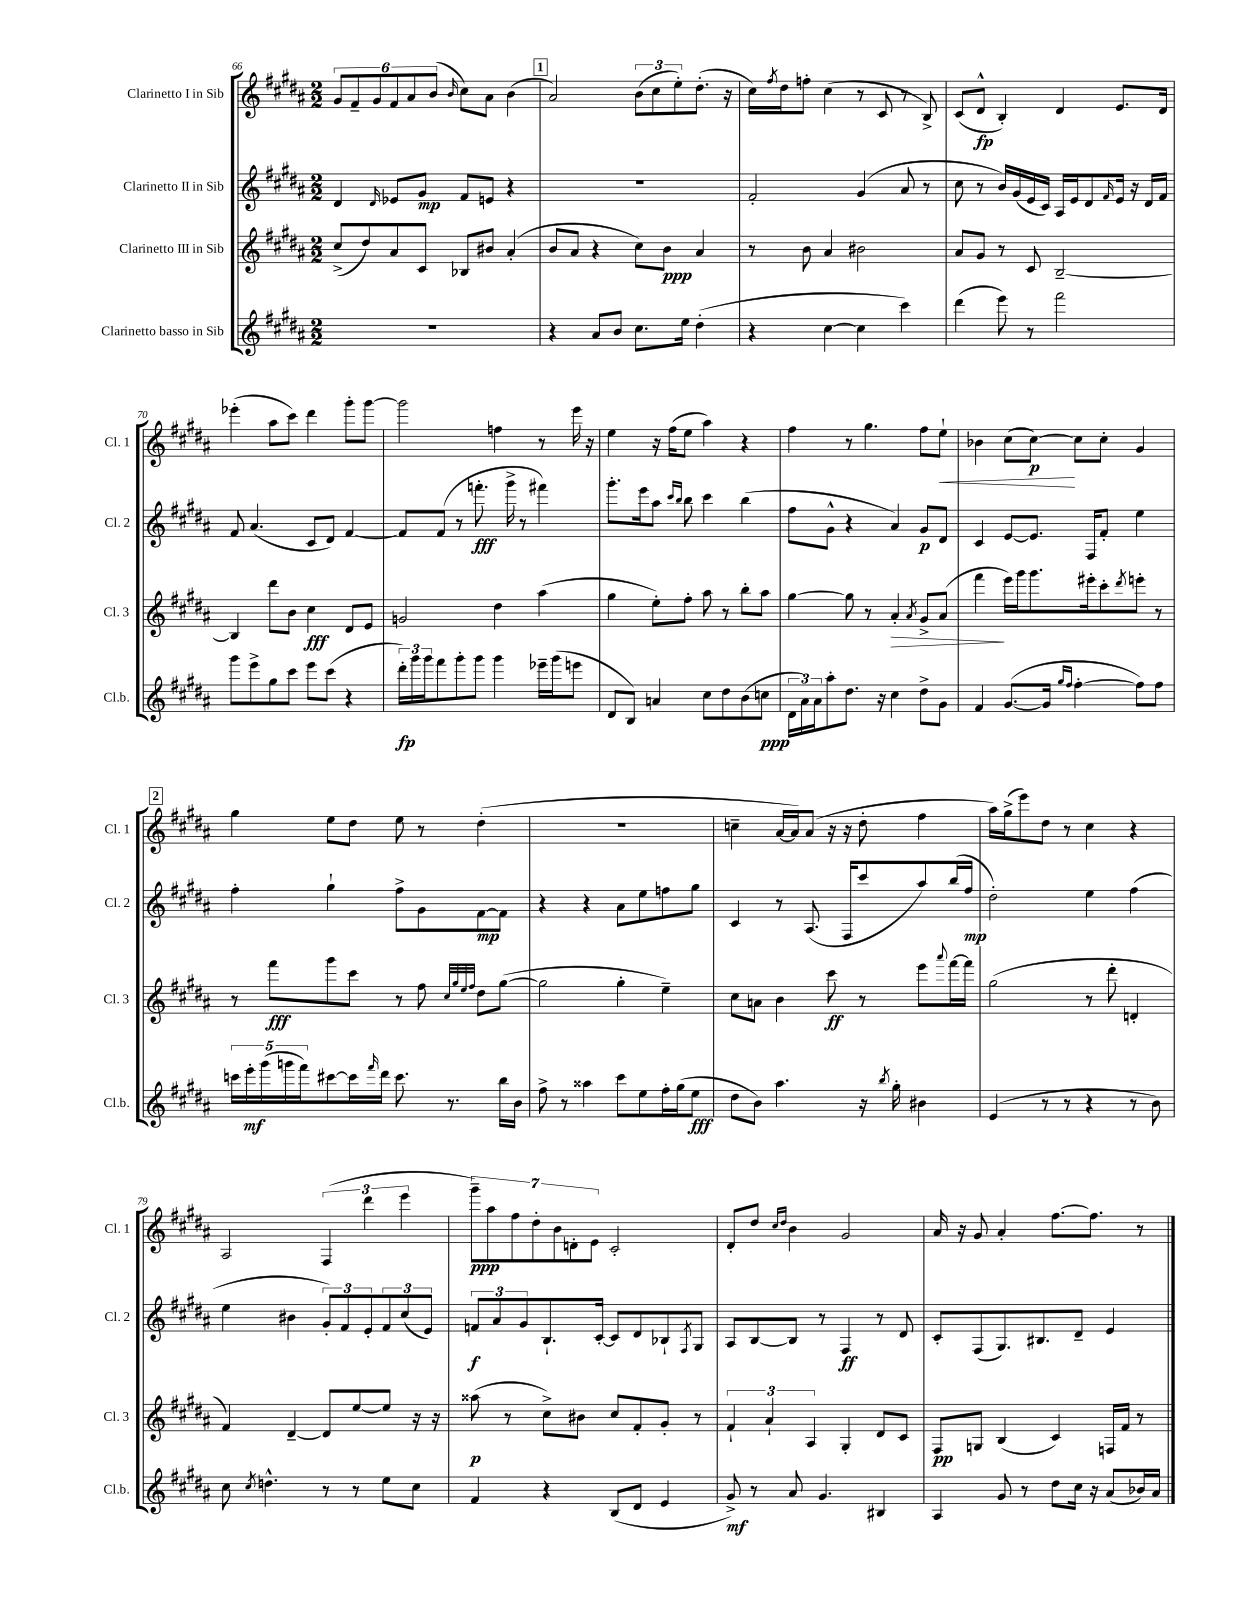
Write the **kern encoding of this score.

**kern	**kern	**kern	**kern
*staff4	*staff3	*staff2	*staff1
*clefG2	*clefG2	*clefG2	*clefG2
*k[f#c#g#d#a#]	*k[f#c#g#d#a#]	*k[f#c#g#d#a#]	*k[f#c#g#d#a#]
*M2/2	*M2/2	*M2/2	*M2/2
1r	(8cc#^/L	4d#/	12g#/L
.	.	.	12f#~/
.	8dd#/)	.	.
.	.	.	12g#/
.	.	16qqd#/	.
.	8a#/	8e-/L	12f#/
.	.	.	12a#/
.	8c#/J	8g#/J	.
.	.	.	(12b/J
.	.	.	16qqb/
.	8B-/L	8f#/L	8cc#\L)
.	8b#/J	8e/J	8a#\J
.	(4a#'/	4r	(4b\
=	=	=	=
4r	8b/L	1r	2a#/)
.	8a#/J	.	.
8a#/L	4r	.	.
8b/J	.	.	.
8.cc#\L	8cc#\L)	.	(12b\L
.	.	.	12cc#\
.	8b\J	.	.
.	.	.	12ee'\)
16ee\Jk	.	.	.
(4dd#'\	4a#/	.	(8.dd#'\J
.	.	.	16r
=	=	=	=
4r	8r	2f#'/	16cc#\LL)
.	.	.	8qff#/
.	.	.	16dd#\J
.	8b\	.	8ff'\J
[4cc#\	4a#/	.	(4cc#\
4cc#\]	2b#\	(4g#/	8r
.	.	.	8c#/
4ccc#\)	.	8a#/	8r
.	.	8r	8B^/)
=	=	=	=
(4ddd#\	8a#/L	8cc#\	(8c#/L
.	8g#/J	8r	8d#^^/J
8eee\)	8r	16b/LL)	4B'/)
.	.	(16g#/	.
8r	8c#/	16e/	.
.	.	16c#/JJ)	.
2fff#\	[2B~/	16A#/LL	4d#/
.	.	16e/J	.
.	.	8d#/	.
.	.	16qqf#/	.
.	.	16e/Jk	8.e/L
.	.	16r	.
.	.	16d#/LL	.
.	.	16f#/JJ	16d#/Jk
=	=	=	=
8ggg#\L	4B/]	8f#/	(4eee-'\
8eee^\	.	(4.a#/	.
8gg#\	8ddd#\L	.	8aa#\L
8ccc#\J	8b\J	.	8ccc#\J)
8eee\L	4cc#\	8c#/L	4ddd#\
(8ccc#\J	.	8d#/J)	.
4r	8d#/L	[4f#/	8ggg#'\L
.	8e/J	.	[8ggg#\J
=	=	=	=
24ddd#'\LL)	2g/	8f#/]L	2ggg#\]
24ggg#\	.	.	.
24ggg#\J	.	.	.
8fff#\	.	(8f#/J	.
8ggg#'\	.	8r	.
8ggg#\J	.	8.fff'\	.
4ggg#\	4dd#\	.	4ff\
.	.	16ggg#^\	.
.	.	8r	.
16eee-~\LL	(4aa#\	4fff#\)	8r
(16ggg#\J	.	.	.
8eee\J	.	.	16eee\
.	.	.	16r
=	=	=	=
8d#/L	4gg#\	8.ggg#'\L	4ee\
8B/J)	.	.	.
.	.	16eee\k	.
4a/	8ee'\L)	8aa#\J	16r
.	.	.	(16ff#\LK
.	.	16qqccc#/LL	.
.	.	16qqbb/JJ	.
.	8ff#'\J	8bb\	8ee\J
8cc#\L	8aa#\	4ccc#\	4aa#\)
8dd#\	8r	.	.
(8b\	8bb'\L	(4bb\	4r
8cc\J	8aa#\J	.	.
=	=	=	=
24d#\LL	[4gg#\	8ff#\L	4ff#\
24a#\)	.	.	.
24a#\J	.	.	.
8aa#'\	.	8g#^^\J	.
8.dd#\J	8gg#\]	4r	8r
.	8r	.	4.gg#\
16r	.	.	.
4cc#\	4a#'/	4a#/)	.
.	8qa#/	.	.
8dd#^\L	8g#^/L	8g#/L	8ff#\L
8g#\J	(8a#/J	8d#/J	8ee`\J
=	=	=	=
4f#/	4fff#\	4c#/	4b-\
([8.g#/L	16eee\LL)	[8e/L	(8cc#\L
.	16ggg#\J	.	.
.	8.ggg#\	8.e/]J	[8cc#\J)
16g#/]Jk	.	.	.
16qqgg#/LL	.	.	.
16qqff#/JJ	.	.	.
[4ff#'\	.	.	8cc#\]L
.	16eee#'\k	16F#/LK	.
.	8ccc#'\	8f#'/J	8cc#'\J
.	8qddd#/	.	.
8ff#\]L)	8eee'\J	4ee\	4g#/
8ff#\J	8r	.	.
=	=	=	=
20ccc\LL	8r	4ff#'\	4gg#\
20eee'\	.	.	.
(20ggg#\	.	.	.
.	8fff#\L	.	.
20ggg\	.	.	.
20fff#\J)	.	.	.
[8ccc#\	8ggg#\	4gg#`\	8ee\L
16ccc#\]L	8ccc#\J	.	8dd#\J
16qqfff#/	.	.	.
16ddd#\JJ	.	.	.
8.ccc#\	8r	8ff#^\L	8ee\
.	8ff#\	8g#\	8r
8.r	.	.	.
.	32qqcc#/LLL	.	.
.	32qqgg#/	.	.
.	32qqee/	.	.
.	32qqff#/JJJ	.	.
.	8dd#\L	[8f#\	(4dd#'\
16bb\LL	([8gg#\J	8f#\]J	.
16b\JJ	.	.	.
=	=	=	=
8ff#^\	2gg#\]	4r	1r
8r	.	.	.
4aa##\	.	4r	.
8ccc#\L	4gg#'\	8a#\L	.
8ee\	.	8ee\	.
16ff#'\L	4ee~\)	8ff\	.
(16gg#\J	.	.	.
8ee\J	.	8gg#\J	.
=	=	=	=
8dd#\L	8cc#\L	4c#/	4cc~\
8b\J)	8a\J	.	.
4.aa#\	4b\	8r	[16a#/LL
.	.	.	16a#/]J)
.	.	(8.A#/	(8a#/J
.	8ccc#\	.	16r
.	.	16F#/LK	16r
16r	8r	8ccc#/	8dd#'\
8qbb/	.	.	.
16gg#'\	.	.	.
4b#\	8eee\L	8aa#/)	4ff#\
.	8qqaaa#/	.	.
.	[16fff#\L	(16bb/L	.
.	16fff#\]JJ	16ff#/JJ	.
=	=	=	=
(4e/	(2gg#\	2dd#'\)	16aa#\LL)
.	.	.	(16gg#^\J
.	.	.	8eee\)
8r	.	.	8dd#\J
8r	.	.	8r
4r	8r	4ee\	4cc#\
.	8ddd#'\	.	.
8r	4d'/	(4ff#\	4r
8b\)	.	.	.
=	=	=	=
8cc#\	4f#/)	4ee\	2A#/
8qcc#/	.	.	.
4.dd^^\	.	.	.
.	[4d#~/	4b#\	.
8r	8d#/]L	12g#'/L)	(6F#/
.	.	12f#/	.
8r	[8ee/	.	.
.	.	12e'/	6ddd#\
8ee\L	8ee/]J	12f#/	.
.	.	(12cc#/	6eee\
8cc#\J	16r	.	.
.	.	12e/J)	.
.	16r	.	.
=	=	=	=
4f#/	(8aa##\	12f/L	14ggg#~\L)
.	.	.	14aa#\
.	.	12a#/	.
.	8r	.	.
.	.	.	14ff#\
.	.	12g#/	.
.	.	.	14dd#'\
4r	8cc#^\L)	8.B`/	.
.	.	.	14b\
.	.	.	14d'\
.	8b#\J	.	.
.	.	.	14e\J
.	.	[16c#'/Jk	.
(8B/L	8cc#/L	8c#/]L	2c#'/
8d#/J	8f#'/	8d#/	.
4e/	8g#'/J	8B-`/	.
.	.	8qF#/	.
.	8r	8G#/J	.
=	=	=	=
8g#^/)	6f#`/	8A#/L	8d#'/L
8r	.	[8B/	8dd#/J
.	6a#`/	.	.
.	.	.	16qqcc#/LL
.	.	.	16qqdd#/JJ
8a#/	.	8B/]J	4b\
.	6A#/	.	.
4.g#/	.	8r	.
.	4G#'/	4F#/	2g#/
4B#/	8d#/L	8r	.
.	8c#/J	8d#/	.
=	=	=	=
4A#/	8F#/L	8c#'/L	16a#/
.	.	.	16r
.	8G/J	(8F#/	8g#/
8g#/	(4B/	8.G#/)	4a#'/
8r	.	.	.
.	.	8.B#/	.
8dd#\L	4c#/)	.	[8.ff#\L
16cc#\Jk	.	8d#~/J	.
16r	.	.	8.ff#\]J
(8a#/L	16F/LL	4e/	.
.	16f#/JJ	.	.
16b-/L)	8r	.	8r
16a#/JJ	.	.	.
==	==	==	==
*-	*-	*-	*-
